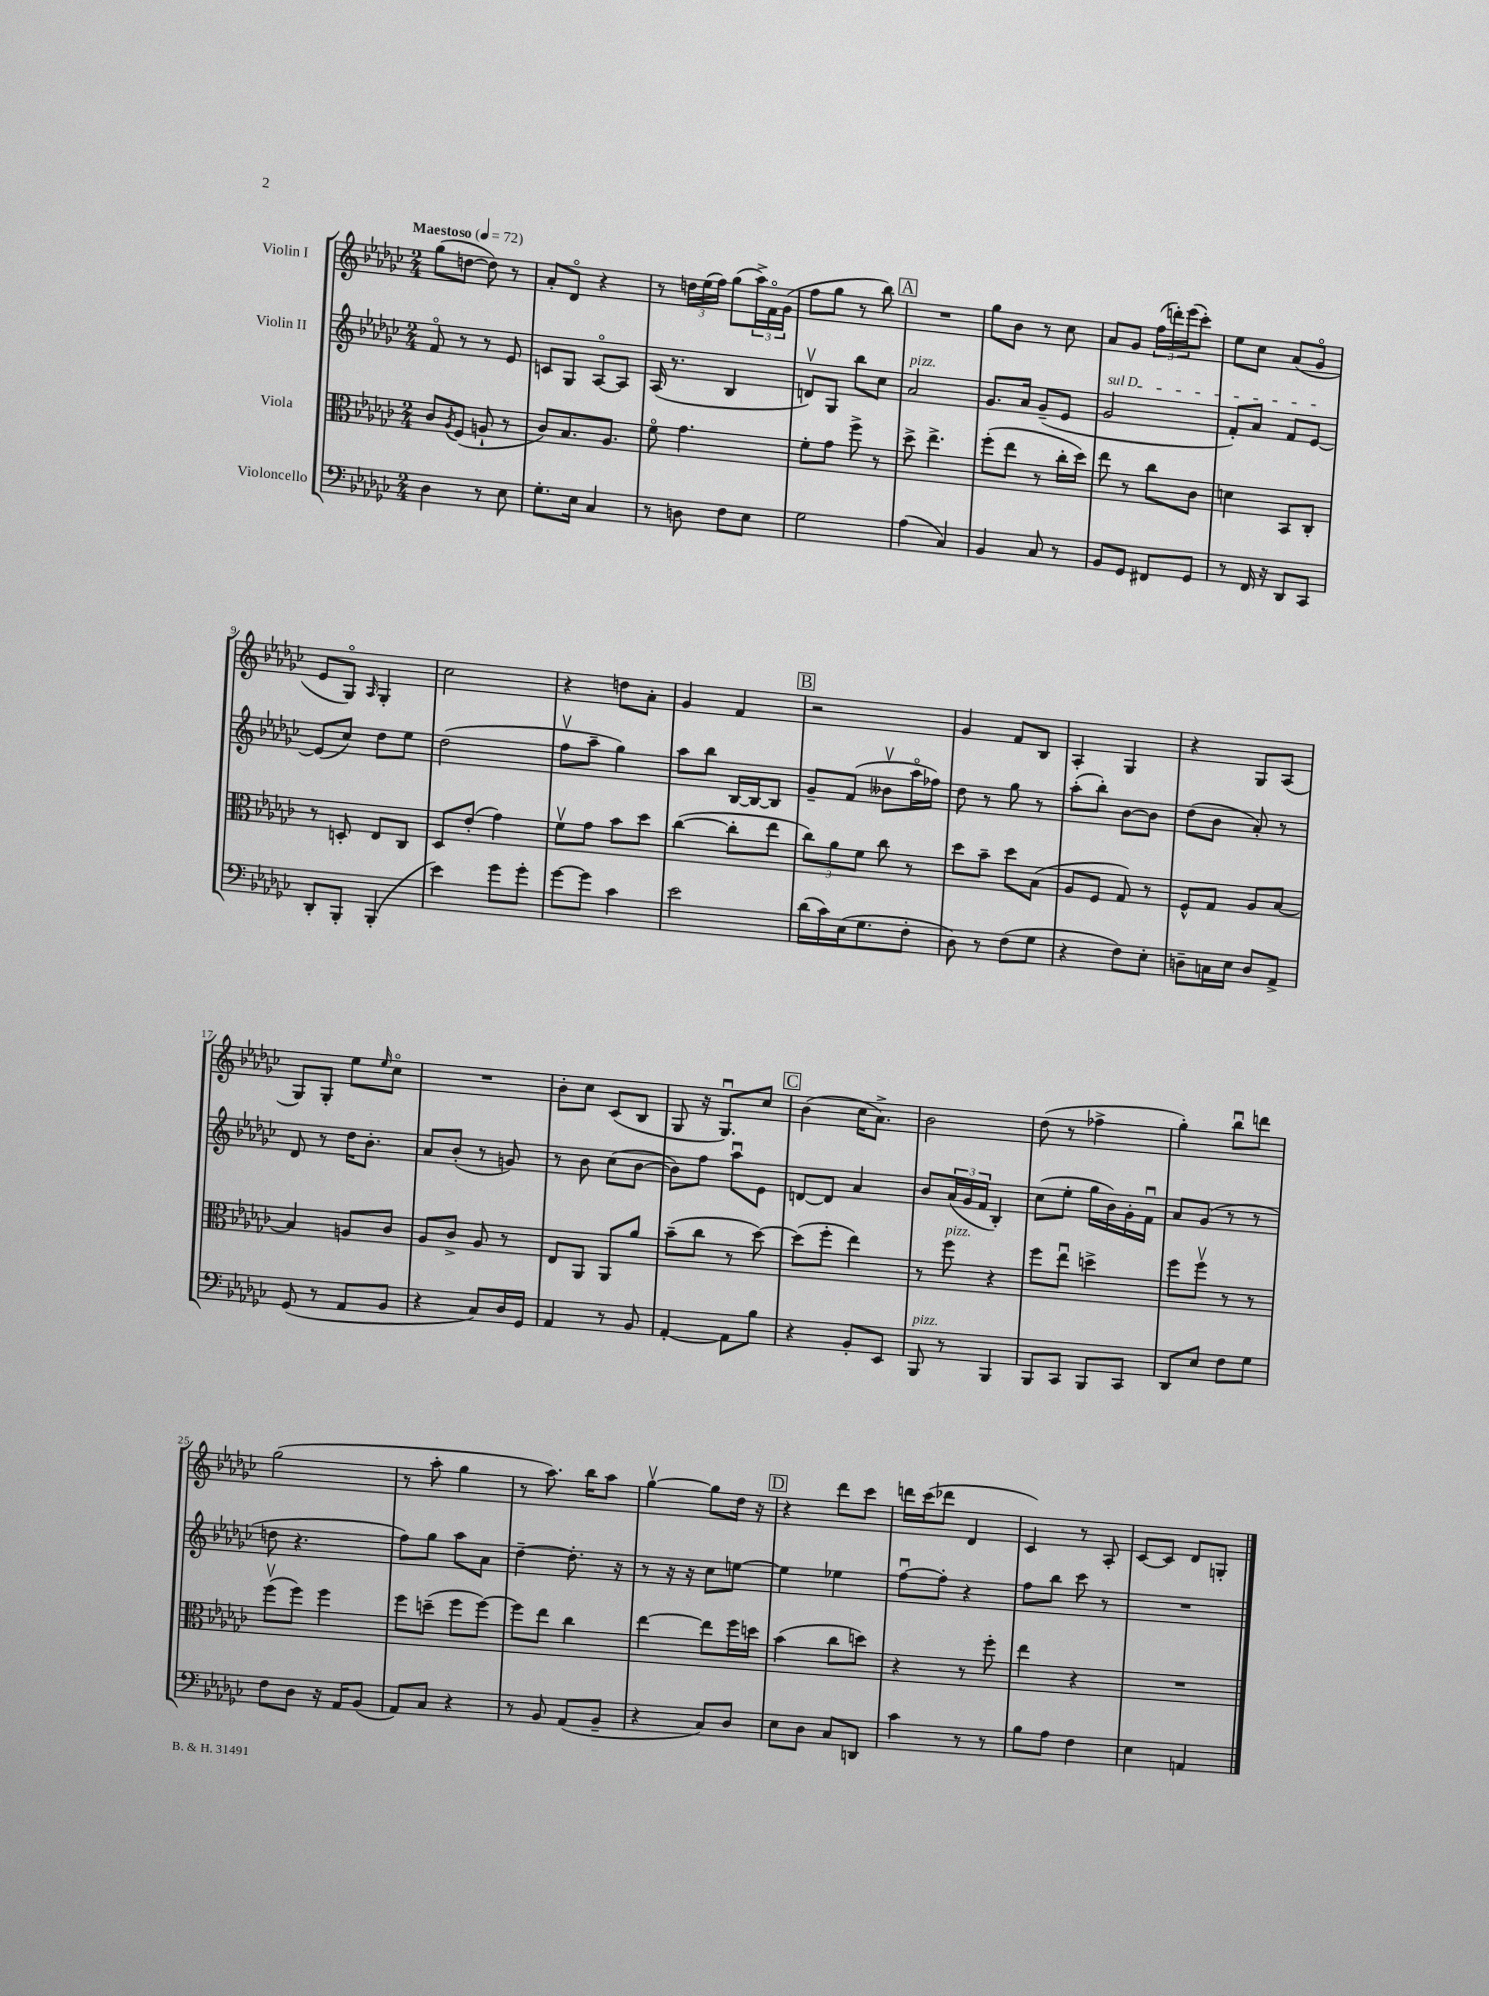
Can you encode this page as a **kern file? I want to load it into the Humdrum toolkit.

**kern	**kern	**kern	**kern
*staff4	*staff3	*staff2	*staff1
*clefF4	*clefC3	*clefG2	*clefG2
*k[b-e-a-d-g-c-]	*k[b-e-a-d-g-c-]	*k[b-e-a-d-g-c-]	*k[b-e-a-d-g-c-]
*M2/4	*M2/4	*M2/4	*M2/4
*MM72	*MM72	*MM72	*MM72
4D-\	8c-/L	8fo/	(8gg-\L
.	8qA-/	.	.
.	(8F/J	8r	[8dd\J
8r	8A`/	8r	8dd\])
8E-\	8r	8e-/	8r
=	=	=	=
8.G-'\L	8c-/L)	8c/L	8a-'/L
.	8.B-/	8G-/J	8d-o/J
16E-\Jk	.	.	.
4C-/	.	[8A-o/L	4r
.	8.A-/J	.	.
.	.	8A-/]J	.
=	=	=	=
8r	8fo\	(16A-/	8r
.	.	8.r	.
8D\	4.g-\	.	24dd\LL
.	.	.	(24ee-\
.	.	.	24ff\JJ)
8F\L	.	4B-/	(8gg-\L
8E-\J	.	.	24aa-^\L)
.	.	.	24fo\
.	.	.	(24g-\JJ
=	=	=	=
2G-\	8f'\L	8dv/L)	8ff\L
.	8g-\J	8G-/J	8gg-\J
.	8ff^\	8bb-\L	8r
.	8r	8cc-\J	8bb-\)
=	=	=	=
(4A-\	8dd-^\	2a-/	2r
.	4.ee-^\	.	.
4C-/)	.	.	.
=	=	=	=
4BB-/	(8ff'\L	8.g-/L	8gg-\L
.	8ee-\J	.	8b-\J
.	.	16a-/Jk	.
8C-/	8r	(8g-~/L	8r
8r	16cc-'\LL	8e-/J	8cc-\
.	16dd-\JJ)	.	.
=	=	=	=
8BB-/L	8ee-\	2g-/	8a-/L
8GG-/J	8r	.	8g-/J
8FF#/L	8cc-\L	.	(24ff\LL
.	.	.	24ddd'\)
.	.	.	(24eee-\J
8GG-/J	8c-\J	.	8ccc-'\J)
=	=	=	=
8r	4d\	8f'/L)	8ee-\L
16FF/	.	8a-/J	8cc-\J
16r	.	.	.
8DD-/L	8BB-/L	8f/L	(8a-/L
8CC-/J	8C-'/J	[8e-/J	8g-o/J
=	=	=	=
8DD-'/L	8r	(8e-/]L	8e-/L
8BBB-'/J	8D'/	8cc-/J)	8G-o/J)
.	.	.	16qqA-/
(4BBB-'/	8E-/L	8dd-\L	4G-'/
.	8C-/J	8ee-\J	.
=	=	=	=
4e-\)	8D-/L	(2dd-\	2cc-\
.	(8e-'/J	.	.
8g-\L	4g-\)	.	.
8g-'\J	.	.	.
=	=	=	=
[8g-\L	8fv\L	8ffv\L	4r
8g-\]J	8g-\J	8aa-~\J	.
4c-\	8b-\L	4gg-\)	8dd\L
.	8dd-\J	.	8a-'\J
=	=	=	=
2e-\	([4cc-\	8aa-\L	4g-/
.	.	8bb-\J	.
.	8cc-'\]L	[16B-/LL	4f/
.	.	16B-/_J	.
.	8ee-\J	8B-/]J	.
=	=	=	=
(16d-\LL	12cc-\L)	8g-~/L	2r
16c-\)	.	.	.
.	12a-\	.	.
(16E-\J	.	(8f/J	.
.	12f\J	.	.
8.G-\	.	.	.
.	8cc-\	8b--v\L	.
8F'\J	8r	16aa-o\L	.
.	.	16ff-\JJ)	.
=	=	=	=
8D-\)	8dd-\L	8dd-\	4g-/
8r	8b-~\J	8r	.
(8F\L	8dd-\L	8gg-\	8f/L
8G-\J	(8B-\J	8r	8B-/J
=	=	=	=
4r	8A-/L	(8aa-'\L	4A-'/
.	8F/J	8bb-'\J)	.
8F\L)	8G-/)	[8b-\L	4G-/
8E-'\J	8r	8b-\]J	.
=	=	=	=
8D~\L	8F^^/L	(8dd-\L	4r
16C\L	8G-/J	8b-\J	.
16E-\JJ	.	.	.
8D/L	8A-/L	8a-'/)	8G-/L
8AA-^/J	[8B-/J	8r	(8A-/J
=	=	=	=
(8GG-/	4B-/]	8d-/	8G-/L)
8r	.	8r	8G-'/J
8AA-/L	8A/L	16dd-\LK	8ee-\L
.	.	8.b-'\J	.
.	.	.	16qqee-/
8BB-/J	8c-/J	.	8cc-o\J
=	=	=	=
4r	8A-/L	8a-/L	2r
.	8c-^/J	(8b-'/J	.
8C-/L)	8A-/	8r	.
16D-/L	8r	8g/)	.
16GG-/JJ	.	.	.
=	=	=	=
4AA-/	8E-/L	8r	8b-'\L
.	8AA-/J	8b-\	8cc-\J
8r	8AA-/L	(8cc-\L	(8c-/L
8BB-/	8a-/J	[8b-\J	8B-/J
=	=	=	=
[4AA-'/	(8b-~\L	8b-\]L)	8G-/
.	8cc-\J	8ff\J	16r
.	.	.	8.G-u/L)
8AA-\]L	8r	8aa-u\L	.
8B-\J	[8dd-\)	8e-\J	8cc-/J
=	=	=	=
4r	(8dd-\]L	[8d/L	(4b-\
.	8ff'\J	8d/]J	.
8BB-'/L	4ee-\)	4a-/	16cc-\LK
.	.	.	8.a-^\J)
8EE-/J	.	.	.
=	=	=	=
8BBB-/	8r	8b-/L	2b-\
8r	8ff\	(24a-/L	.
.	.	24g-/	.
.	.	24f/JJ	.
4BBB-/	4r	4B-'/)	.
=	=	=	=
8BBB-/L	8ff\L	(8cc-\L	(8dd-\
8CC-/J	8ee-u\J	8ee-'\J	8r
8BBB-/L	4dd^\	16gg-\LL	4ff-^\
.	.	16b-\)	.
8CC-/J	.	16g-'\	.
.	.	16fu\JJ	.
=	=	=	=
8DD-/L	8ff\L	8a-/L	4gg-'\)
8E-/J	8ffv\J	(8g-/J	.
8F\L	8r	8r	8bb-u\L
8G-\J	8r	8r	8ddd\J
=	=	=	=
8F\L	(8ffv\L	8dd\	(2gg-\
8D-\J	8ff\J)	4.r	.
16r	4ff\	.	.
16AA-/LK	.	.	.
(8BB-/J	.	.	.
=	=	=	=
8AA-/L)	8ff\L	8ff\L)	8r
8C-/J	(8dd~\J	8gg-\J	8aa-'\
4r	8ff\L	8aa-\L	4gg-\
.	[8ff\J)	8a-\J	.
=	=	=	=
8r	8ff\]L	[4dd-~\	8r
8BB-/	8ee-\J	.	8.aa-\)
(8AA-/L	4cc-\	8.dd-'\]	.
.	.	.	16bb-\LK
8BB-~/J	.	.	8aa-\J
.	.	16r	.
=	=	=	=
4r	[4ee-\	8r	[4gg-v\
.	.	16r	.
.	.	16r	.
8C-/L)	8ee-\]L	8cc-\L	8gg-\]L
8D-/J	16ff\L	[8ee\J	16dd-\Jk
.	16dd\JJ	.	16r
=	=	=	=
8E-\L	(4b-\	4ee\]	4r
8D-\J	.	.	.
8C-/L	8cc-\L	4ee-\	8ddd-\L
8DD/J	8dd\J)	.	8ccc-\J
=	=	=	=
4c-\	4r	[8ffu\L	16ddd\LL
.	.	.	(16ccc-\J
.	.	8ff'\]J	8ddd-\J
8r	8r	4r	4d-/
8r	8ff'\	.	.
=	=	=	=
8B-\L	4ee-\	8ff\L	4c-/)
8A-\J	.	8bb-\J	.
4F\	4r	8ccc-\	8r
.	.	8r	8A-'/
=	=	=	=
4E-\	2r	2r	[8c-/L
.	.	.	8c-/]J
4AA/	.	.	8d-/L
.	.	.	8G'/J
==	==	==	==
*-	*-	*-	*-
